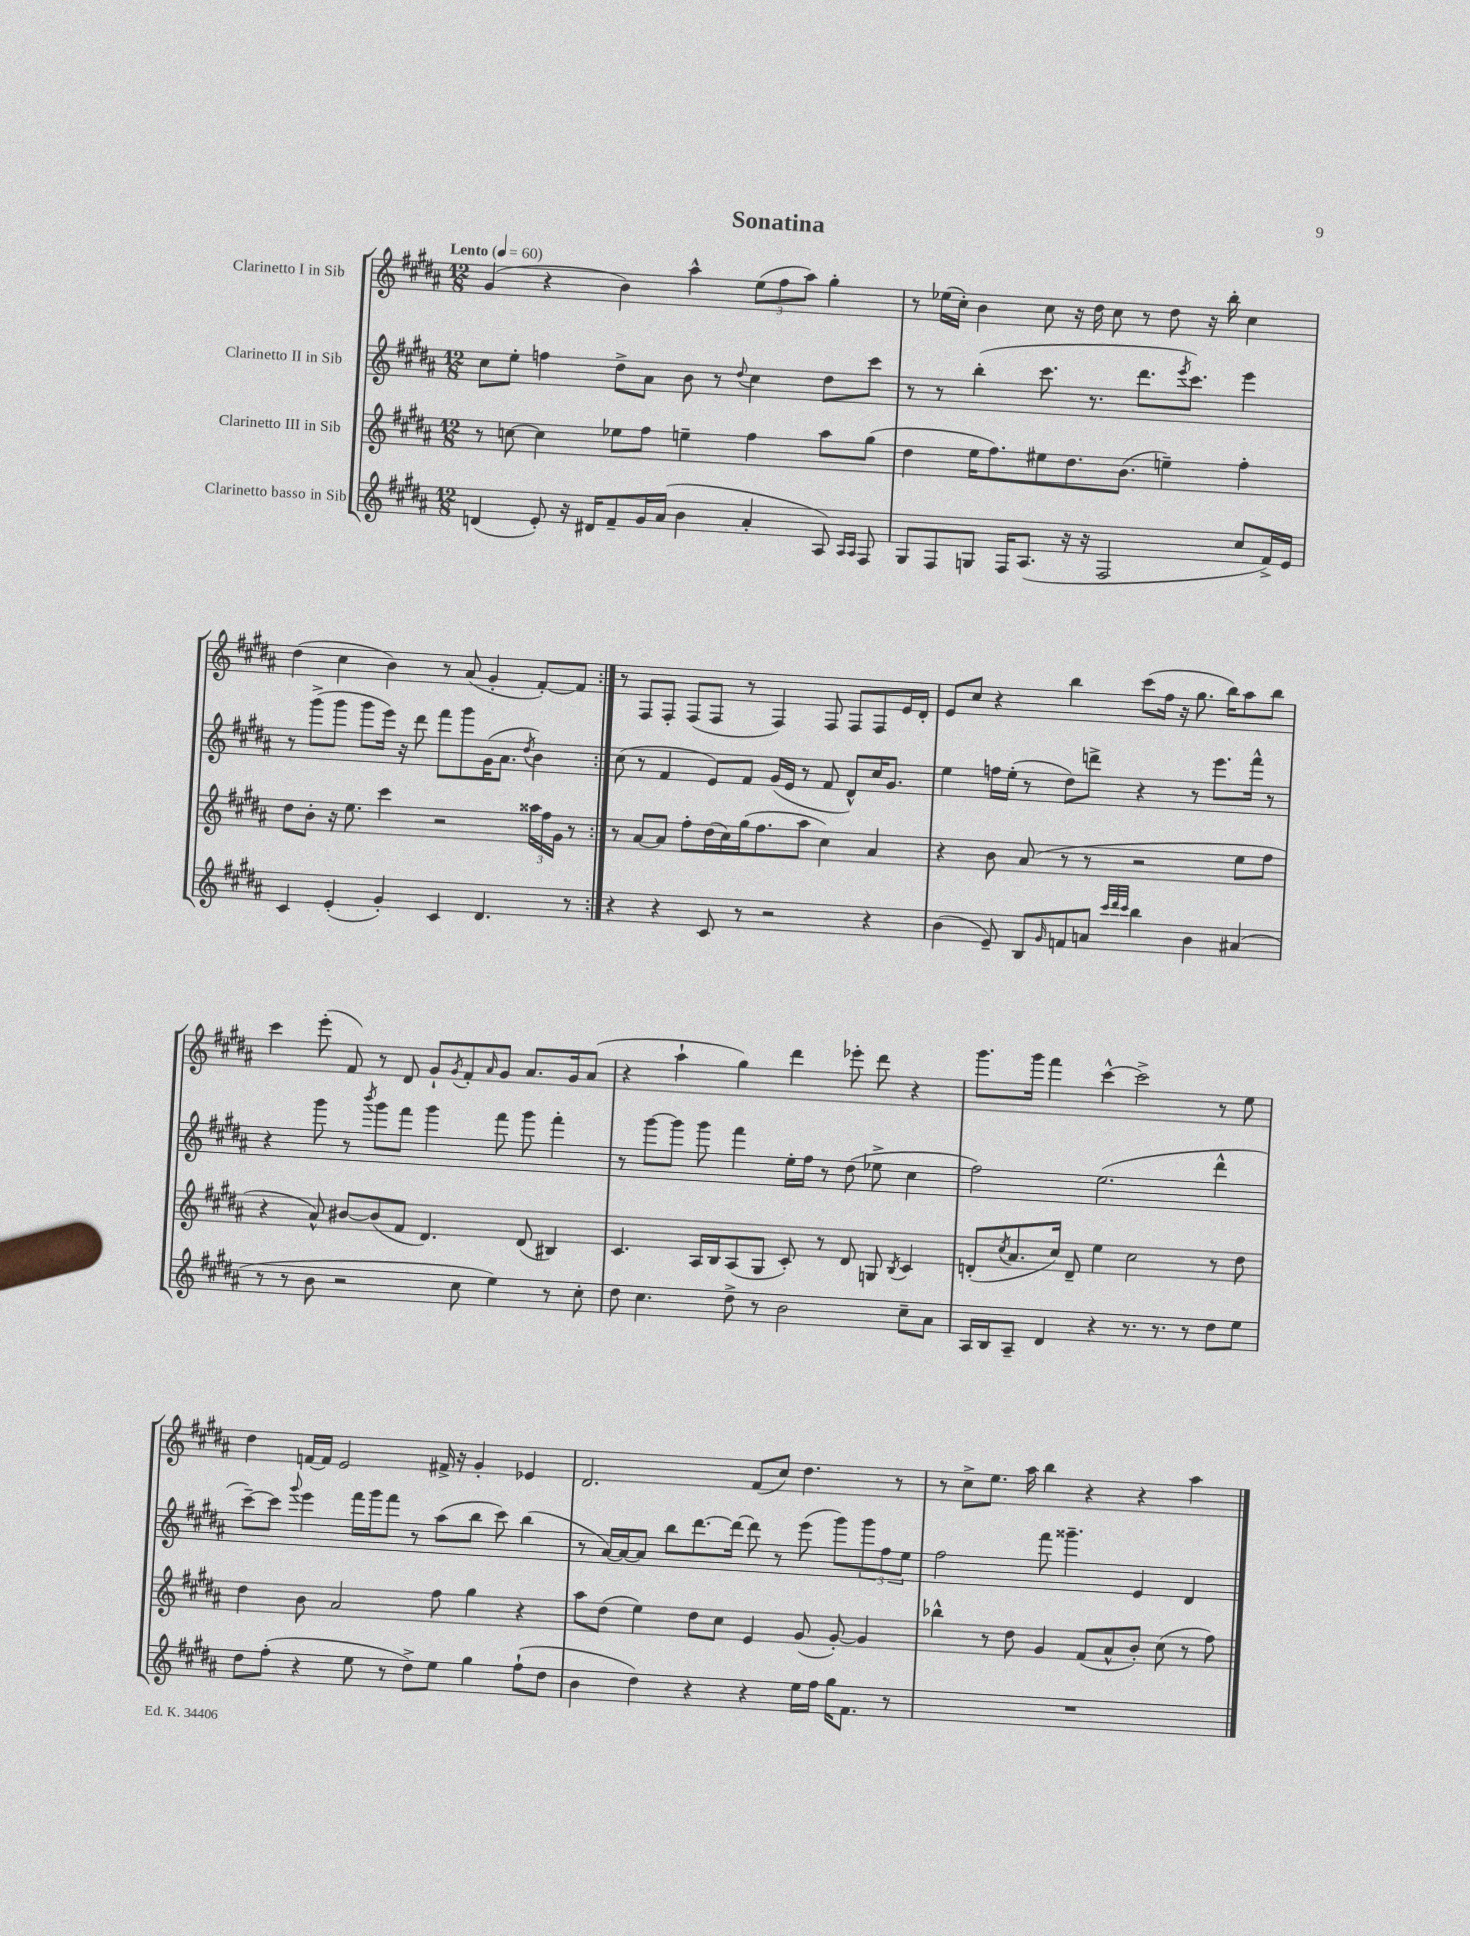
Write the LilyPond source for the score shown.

\header { title = "Sonatina" }
<<
\new StaffGroup <<
\new Staff = "s0" \with { instrumentName = "Clarinetto I in Sib" } {
    \clef treble \key b \major \numericTimeSignature \time 12/8 \tempo "Lento" 4 = 60
    \repeat volta 2 { gis'4( r4 b'4) ais''4-^ \tuplet 3/2 { e''8( fis''8 ais''8) } gis''4-. |
    r8 ees''16( cis''16-.) b'4 cis''8 r16 dis''16 cis''8 r8 dis''8 r16 b''16-. cis''4 |
    dis''4( cis''4 b'4) r8 ais'8( gis'4-. fis'8~-.) fis'8 | }
    r8 fis8 fis8-. fis8( fis8 r8 fis4) fis8 fis8 fis8 e'16 dis'16-. |
    e'8 cis''8 r4 b''4 cis'''8( fis''16 r16 gis''8. b''16) ais''8 b''8 |
    cis'''4 e'''8-.( fis'8) r8 dis'8 gis'8-! \acciaccatura { gis'8 } fis'8-. \grace { ais'16 } gis'8 ais'8. gis'16 ais'8( |
    r4 ais''4-! gis''4) dis'''4 ees'''8-. dis'''8 r4 |
    gis'''8. gis'''16 fis'''4 cis'''4~-^ cis'''2-> r8 e''8 |
    dis''4 f'16~ f'16 e'2 fis'16-> r16 gis'4-. ees'4 |
    dis'2. fis'8( cis''8) dis''4. r8 |
    r8 cis''8-> e''8. ais''16 b''4 r4 r4 ais''4 \bar "|." |
}
\new Staff = "s1" \with { instrumentName = "Clarinetto II in Sib" } {
    \clef treble \key b \major \numericTimeSignature \time 12/8
    \repeat volta 2 { cis''8 e''8-. f''4 dis''8-> ais'8 b'8 r8 \appoggiatura { dis''8 } cis''4 dis''8 cis'''8 |
    r8 r8 b''4-.( cis'''8. r8. dis'''8. \acciaccatura { e'''8 } cis'''8.) e'''4 |
    r8 gis'''8->( gis'''8 gis'''8 e'''16) r16 dis'''8 fis'''8 gis'''8 gis'16( ais'8. \acciaccatura { dis''8 } b'4) | }
    cis''8( r8 fis'4 e'8) fis'8 gis'16( e'16 r8 fis'8 dis'8-^) cis''16 gis'8. |
    e''4 f''16 e''16-.( r8 dis''8) d'''8-> r4 r8 e'''8. fis'''16-^ r8 |
    r4 gis'''8 r8 \acciaccatura { b'''8 } gis'''8 fis'''8 gis'''4 fis'''8 gis'''8 fis'''4-. |
    r8 gis'''8~ gis'''8 gis'''8 fis'''4 e''16-. fis''16 r8 dis''8( ees''8-> cis''4 |
    fis''2) e''2.( dis'''4-^ |
    cis'''8~--) cis'''8 \appoggiatura { gis'''8 } e'''4 fis'''16 gis'''16 fis'''8 r8 ais''8( b''8 cis'''8) b''4( |
    r8 ais'16~) ais'16~ ais'8 b''8 dis'''8.~ dis'''16~ dis'''8 r8 e'''8( gis'''8) \tuplet 3/2 { gis'''8 fis''8 e''8 } |
    fis''2 fis'''8 gisis'''4.-- e'4 dis'4 \bar "|." |
}
\new Staff = "s2" \with { instrumentName = "Clarinetto III in Sib" } {
    \clef treble \key b \major \numericTimeSignature \time 12/8
    \repeat volta 2 { r8 c''8~ c''4 ees''8 fis''8 e''4-- fis''4 ais''8 gis''8( |
    dis''4 e''16 fis''8.) eis''8 dis''8. b'8.( e''4--) fis''4-. |
    dis''8 b'8-. r16 e''8. cis'''4 r2 \tuplet 3/2 { aisis''16 fis''16 gis'16 } r8 | }
    r8 ais'8~ ais'8 fis''8-. dis''16( cis''16) gis''16( fis''8. ais''8 cis''4) ais'4 |
    r4 b'8 ais'8( r8 r8 r2 e''8 fis''8 |
    r4 ais'8-^) bis'8~ bis'8( fis'8 dis'4.) dis'8( bis4) |
    cis'4. ais16 b16 ais8( gis8 cis'8-.) r8 dis'8 g8 \acciaccatura { b8 } cis'4 |
    d'8-.( \acciaccatura { cis''8 } ais'8. cis''16) d'8-- e''4 cis''2 r8 dis''8 |
    dis''4 b'8 ais'2 fis''8 gis''4 r4 |
    ais''8 dis''8( e''4) dis''8 cis''8 e'4 gis'8( gis'8~-.) gis'4 |
    bes''4-^ r8 dis''8 gis'4 fis'8( ais'8-^ b'8-.) cis''8( r8 fis''8) \bar "|." |
}
\new Staff = "s3" \with { instrumentName = "Clarinetto basso in Sib" } {
    \clef treble \key b \major \numericTimeSignature \time 12/8
    \repeat volta 2 { d'4( e'8-.) r16 dis'16 fis'8-- gis'16 ais'16( b'4 ais'4-. ais8) \grace { ais16 ais16 } fis8 |
    gis8 fis8 g8 fis16 ais8.( r16 r16 fis2 cis''8 fis'16->) e'16 |
    cis'4 e'4-.( gis'4-.) cis'4 dis'4. r8 | }
    r4 r4 cis'8 r8 r2 r4 |
    b'4( e'8--) b8 \grace { gis'16 } f'8 a'8 \grace { cis'''32 dis'''32 cis'''32 } b''4 b'4 ais'4( |
    r8 r8 b'8 r2 cis''8 e''4) r8 cis''8-. |
    dis''8 cis''4. dis''8-> r8 b'2 cis''8-- ais'8 |
    ais16 b16 ais8-- dis'4 r4 r8. r8. r8 dis''8 e''8 |
    dis''8 fis''8-.( r4 e''8 r8 dis''8->) e''8 gis''4 fis''8-!( dis''8 |
    b'4 dis''4) r4 r4 e''16 fis''16 gis''16 fis'8. r8 |
    R1. \bar "|." |
}
>>
>>
\layout { \context { \Score \remove "Bar_number_engraver" } }
